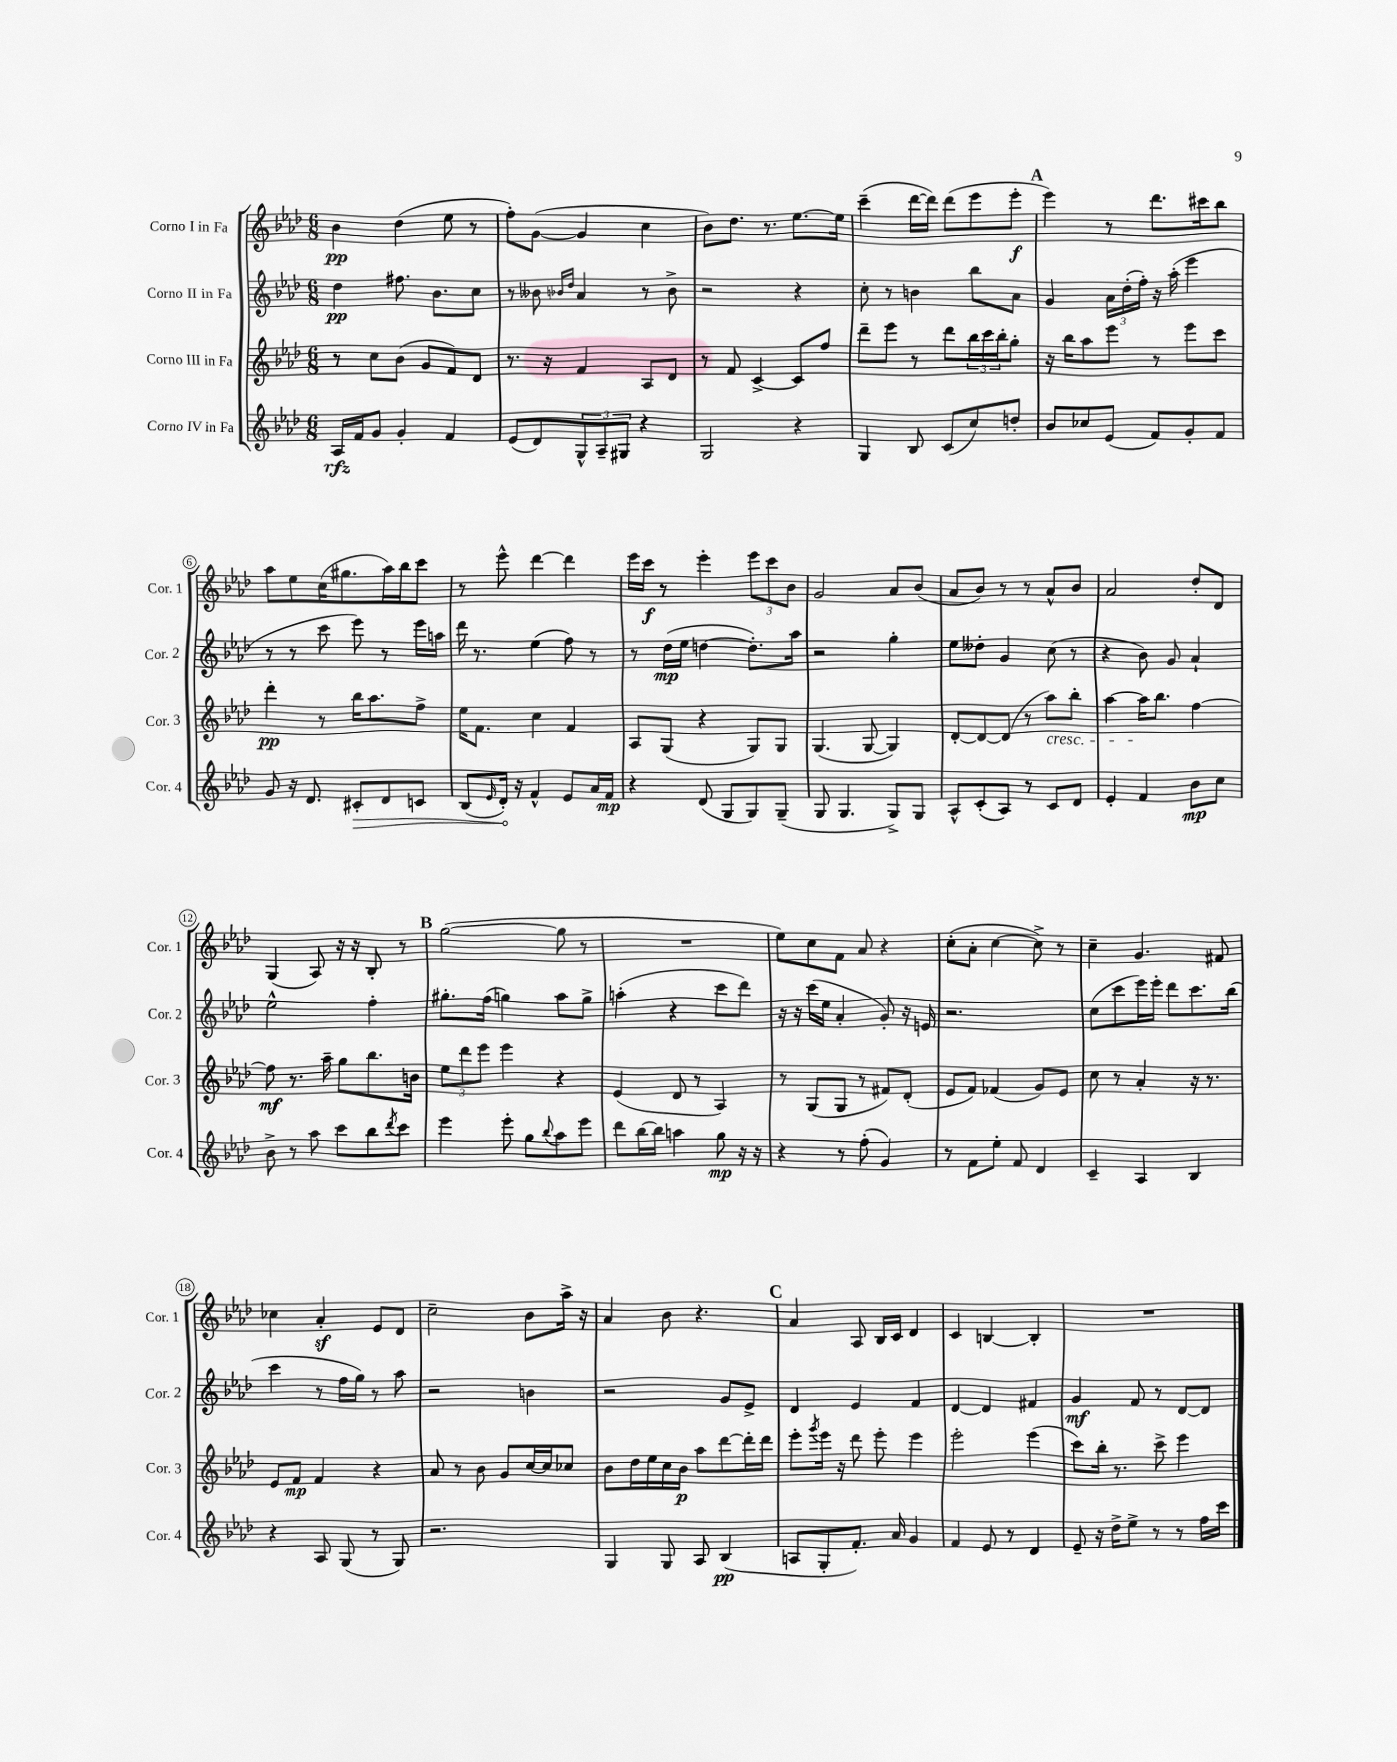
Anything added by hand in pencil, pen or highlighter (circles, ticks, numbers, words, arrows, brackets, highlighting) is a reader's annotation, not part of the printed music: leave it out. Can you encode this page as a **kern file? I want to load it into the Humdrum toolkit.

**kern	**dynam	**kern	**dynam	**kern	**dynam	**kern	**dynam
*part4	*part4	*part3	*part3	*part2	*part2	*part1	*part1
*staff4	*staff4	*staff3	*staff3	*staff2	*staff2	*staff1	*staff1
*I"Corno IV in Fa	*	*I"Corno III in Fa	*	*I"Corno II in Fa	*	*I"Corno I in Fa	*
*I'Cor. 4	*	*I'Cor. 3	*	*I'Cor. 2	*	*I'Cor. 1	*
*clefG2	*	*clefG2	*	*clefG2	*	*clefG2	*
*k[b-e-a-d-]	*	*k[b-e-a-d-]	*	*k[b-e-a-d-]	*	*k[b-e-a-d-]	*
*M6/8	*	*M6/8	*	*M6/8	*	*M6/8	*
=1	=1	=1	=1	=1	=1	=1	=1
16A-/LL	rfz	8r	.	4dd-\	pp	4b-\	pp
16f/J	.	.	.	.	.	.	.
8g/J	.	8cc\L	.	.	.	.	.
4g'/	.	(8b-\J	.	8.ff#X\	.	(4dd-\	.
.	.	8g/L	.	.	.	.	.
.	.	.	.	8.b-\L	.	.	.
4f/	.	8f/)	.	.	.	8ee-\	.
.	.	8d-/J	.	8cc\J	.	8r	.
=2	=2	=2	=2	=2	=2	=2	=2
(8e-/L	.	8.r	.	8r	.	8ff'\L)	.
8d-/)	.	.	.	8b--X\	.	([8g\J	.
.	.	16r	.	.	.	.	.
.	.	.	.	16qqb-X/LL	.	.	.
.	.	.	.	16qqdd-/JJ	.	.	.
12G^^/	.	4f/	.	4a-/	.	4g/]	.
12A-~/	.	.	.	.	.	.	.
12G#X/J	.	.	.	.	.	.	.
4r	.	8A-/L	.	8r	.	4cc\	.
.	.	8d-/J	.	8b-^\	.	.	.
=3	=3	=3	=3	=3	=3	=3	=3
2G/	.	8r	.	2r	.	8b-\L)	.
.	.	8f/	.	.	.	8.dd-\J	.
.	.	[4c^/	.	.	.	.	.
.	.	.	.	.	.	8.r	.
4r	.	8c/L]	.	4r	.	[8.ee-\L	.
.	.	8ff/J	.	.	.	.	.
.	.	.	.	.	.	16ee-\Jk]	.
=4	=4	=4	=4	=4	=4	=4	=4
4G/	.	8ddd-~\L	.	8cc'\	.	(4ccc~\	.
.	.	8eee-\J	.	8r	.	.	.
8B-/	.	8r	.	4bn\	.	[16ddd-\LL	.
.	.	.	.	.	.	16ddd-\JJ])	.
(8c/L	.	8ddd-\L	.	.	.	(8ddd-\L	.
8cc/)	.	24bb-\L	.	8bb-\L	.	8eee-\	.
.	.	24ccc\	.	.	.	.	.
.	.	24bb-'\J	.	.	.	.	.
8ddn'/J	.	8gg'\J	.	8a-\J	.	8eee-'\J	f
!!LO:REH:place=s1:t=A
=5	=5	=5	=5	=5	=5	=5	=5
8b-/L	.	16r	.	4g/	.	4eee-\)	.
.	.	16bb-\KL	.	.	.	.	.
8cc-X/	.	8aa-\	.	.	.	.	.
(8e-/J	.	8eee-\J	.	24a-\LL	.	8r	.
.	.	.	.	(24dd-'\	.	.	.
.	.	.	.	24ff'\JJ)	.	.	.
8f/L)	.	8r	.	16r	.	8.ddd-\L	.
.	.	.	.	(16aa-'\	.	.	.
8g'/	.	8eee-\L	.	4eee-\	.	.	.
.	.	.	.	.	.	16ccc#X\k	.
8f/J	.	8ccc\J	.	.	.	8bb-\J	.
!!LO:LB:g=z
=6	=6	=6	=6	=6	=6	=6	=6
8g/	.	4ddd-'\	pp	8r	.	8aa-\L	.
16r	.	.	.	8r	.	8ee-\	.
8.d-/	.	.	.	.	.	.	.
.	.	8r	.	8ccc\	.	(16cc\K	.
.	.	.	.	.	.	8.gg#X\	.
!	!LO:HP:b	!	!	!	!	!	!
8c#X'/L	>	16bb-\KL	.	8eee-\)	.	.	.
.	.	8.aa-\	.	.	.	.	.
8d-/	.	.	.	8r	.	16aa-\L)	.
.	.	.	.	.	.	16bb-\J	.
8cn/J	.	8ff^\J	.	16eee-\LL	.	8ccc\J	.
.	.	.	.	16aan\JJ	.	.	.
=7	=7	=7	=7	=7	=7	=7	=7
(8B-/L	.	16ee-\KL	.	16ddd-\	.	8r	.
.	.	8.f\J	.	8.r	.	.	.
16qqe-/	.	.	.	.	.	.	.
16d-'/Jk)	.	.	.	.	.	8eee-^^\	.
16r	]	.	.	.	.	.	.
4f^^/	.	4cc\	.	(4ee-\	.	[4ddd-\	.
8e-/L	.	4f/	.	8ff\)	.	4ddd-\]	.
16a-/L	.	.	.	8r	.	.	.
16f/JJ	mp	.	.	.	.	.	.
=8	=8	=8	=8	=8	=8	=8	=8
4r	.	8A-/L	.	8r	.	16eee-\LL	.
.	.	.	.	.	.	16ccc\JJ	f
.	.	(8G/J	.	(16dd-\LL	mp	8r	.
.	.	.	.	16ee-\JJ	.	.	.
(8d-/	.	4r	.	[4ddn\	.	4eee-'\	.
8G/L	.	.	.	.	.	.	.
8G/)	.	8G/L)	.	8.dd'\L])	.	12eee-\L	.
.	.	.	.	.	.	12ccc\	.
(8G~/J	.	8G/J	.	.	.	.	.
.	.	.	.	.	.	12b-\J	.
.	.	.	.	16aa-\Jk	.	.	.
=9	=9	=9	=9	=9	=9	=9	=9
8G/	.	(4.G/	.	2r	.	2g/	.
4.G/	.	.	.	.	.	.	.
.	.	[8G/	.	.	.	.	.
8G^/L)	.	4G/])	.	4gg'\	.	8a-/L	.
8G/J	.	.	.	.	.	(8b-/J	.
=10	=10	=10	=10	=10	=10	=10	=10
8A-^^/L	.	[8d-'/L	.	8ee-\L	.	8a-/L	.
(8c'/	.	8d-/_	.	8dd--X'\J	.	8b-/J)	.
8A-/J)	.	(8d-/J]	.	4g/	.	8r	.
8r	.	8r	.	.	.	8r	.
!	!	!LO:TX:b:i:t=cresc.	!	!	!	!	!
8c/L	.	8aa-\L)	.	(8cc\	.	8a-^^/L	.
8d-/J	.	8bb-'\J	.	8r	.	8b-/J	.
=11	=11	=11	=11	=11	=11	=11	=11
4e-'/	.	[4aa-\	.	4r	.	2a-/	.
4f/	.	16aa-\KL]	.	8b-\)	.	.	.
.	.	8.bb-\J	.	.	.	.	.
.	.	.	.	8g/	.	.	.
8b-\L	mp	[4ff\	.	4a-`/	.	8dd-'/L	.
8cc\J	.	.	.	.	.	8d-/J	.
!!LO:LB:g=z
=12	=12	=12	=12	=12	=12	=12	=12
8b-^\	.	8ff\]	mf	2ee-^^\	.	(4G/	.
8r	.	8.r	.	.	.	.	.
8aa-\	.	.	.	.	.	8A-/)	.
.	.	16aa-~\	.	.	.	.	.
8ccc\L	.	8gg\L	.	.	.	16r	.
.	.	.	.	.	.	16r	.
8bb-\	.	8.bb-\	.	4ff'\	.	8B-'/	.
8qddd-/	.	.	.	.	.	.	.
8ccc\J	.	.	.	.	.	8r	.
.	.	16bn\Jk	.	.	.	.	.
!!LO:REH:place=s1:t=B
=13	=13	=13	=13	=13	=13	=13	=13
4eee-\	.	12ee-\L	.	8.gg#X'\L	.	([2gg\	.
.	.	12ddd-\	.	.	.	.	.
.	.	12eee-\J	.	.	.	.	.
.	.	.	.	(16ff\Jk	.	.	.
8eee-'\	.	4eee-\	.	4ggn\)	.	.	.
8gg\L	.	.	.	.	.	.	.
8qqbb-/	.	.	.	.	.	.	.
8aa-\	.	4r	.	8aa-\L	.	8gg\]	.
8eee-\J	.	.	.	8gg^\J	.	8r	.
=14	=14	=14	=14	=14	=14	=14	=14
8ddd-\L	.	(4e-/	.	(4aan'\	.	2.r	.
[16bb-\L	.	.	.	.	.	.	.
16bb-\JJ]	.	.	.	.	.	.	.
4aan\	.	8d-/	.	4r	.	.	.
.	.	8r	.	.	.	.	.
8gg\	mp	4A-/)	.	8ccc\L	.	.	.
16r	.	.	.	8ddd-\J)	.	.	.
16r	.	.	.	.	.	.	.
=15	=15	=15	=15	=15	=15	=15	=15
4r	.	8r	.	16r	.	8ee-\L)	.
.	.	.	.	16r	.	.	.
.	.	(8G/L	.	(16ccc\LL	.	8cc\	.
.	.	.	.	16ee-\JJ	.	.	.
8r	.	8G/J	.	4a-'/	.	8f\J	.
(8ff'\	.	8r	.	.	.	8a-/	.
4g/)	.	8f#X/L)	.	8g'/)	.	4r	.
.	.	(8d-'/J	.	16r	.	.	.
.	.	.	.	16en/	.	.	.
=16	=16	=16	=16	=16	=16	=16	=16
8r	.	8e-/L	.	2.r	.	(8cc'\L	.
8f\L	.	8f/J)	.	.	.	8a-'\J	.
8ee-'\J	.	(4f-X/	.	.	.	[4cc\	.
8f/	.	.	.	.	.	.	.
4d-/	.	8g/L)	.	.	.	8cc^\])	.
.	.	8e-/J	.	.	.	8r	.
=17	=17	=17	=17	=17	=17	=17	=17
4c~/	.	8cc\	.	(8cc\L	.	4cc~\	.
.	.	8r	.	8ccc\	.	.	.
4A-/	.	4a-'/	.	16eee-\L)	.	4.g/	.
.	.	.	.	16eee-'\JJ	.	.	.
.	.	.	.	8ddd-\L	.	.	.
4B-/	.	16r	.	8.ccc\	.	.	.
.	.	8.r	.	.	.	.	.
.	.	.	.	.	.	8f#X/	.
.	.	.	.	(16bb-\Jk	.	.	.
!!LO:LB:g=z
=18	=18	=18	=18	=18	=18	=18	=18
4r	.	8e-/L	.	4ccc\	.	4cc-X\	.
.	.	8f/J	mp	.	.	.	.
8A-/	.	4f/	.	8r	.	4a-z'/	.
(8G/	.	.	.	16ff\LL	.	.	.
.	.	.	.	16gg\JJ)	.	.	.
8r	.	4r	.	8r	.	8e-/L	.
8G/)	.	.	.	8aa-\	.	8d-/J	.
=19	=19	=19	=19	=19	=19	=19	=19
2.r	.	8a-/	.	2r	.	2cc~\	.
.	.	8r	.	.	.	.	.
.	.	8b-\	.	.	.	.	.
.	.	8g/L	.	.	.	.	.
.	.	[16cc/L	.	4bn\	.	8b-\L	.
.	.	16cc/J]	.	.	.	.	.
.	.	8cc-X/J	.	.	.	16aa-^\Jk	.
.	.	.	.	.	.	16r	.
=20	=20	=20	=20	=20	=20	=20	=20
4G/	.	8b-\L	.	2r	.	4a-/	.
.	.	16dd-\L	.	.	.	.	.
.	.	16ee-\	.	.	.	.	.
8G/	.	16cc\	.	.	.	8b-\	.
.	.	16b-\JJ	p	.	.	.	.
8A-/	.	8aa-\L	.	.	.	4.r	.
(4B-/	pp	[8ddd-\	.	8g/L	.	.	.
.	.	16ddd-'\L]	.	8e-^/J	.	.	.
.	.	16ddd-\JJ	.	.	.	.	.
!!LO:REH:place=s1:t=C
=21	=21	=21	=21	=21	=21	=21	=21
8An/L	.	8eee-'\L	.	4d-/	.	4a-/	.
.	.	8qggg/	.	.	.	.	.
8G'/	.	16eee-\Jk	.	.	.	.	.
.	.	16r	.	.	.	.	.
8.f'/J)	.	8ddd-\	.	4e-/	.	8A-/	.
.	.	8eee-'\	.	.	.	16B-/LL	.
16a-/	.	.	.	.	.	16c/JJ	.
4g/	.	4eee-\	.	4f/	.	4d-/	.
=22	=22	=22	=22	=22	=22	=22	=22
4f/	.	2eee-'\	.	[4d-/	.	4c/	.
8e-/	.	.	.	4d-/]	.	[4Bn/	.
8r	.	.	.	.	.	.	.
4d-/	.	(4eee-\	.	4f#X/	.	4B'/]	.
=23	=23	=23	=23	=23	=23	=23	=23
8e-~/	.	8ccc\L)	.	4g/	mf	2.r	.
16r	.	16bb-'\Jk	.	.	.	.	.
16dd-^\KL	.	8.r	.	.	.	.	.
8ee-^\J	.	.	.	8f/	.	.	.
8r	.	8ccc^\	.	8r	.	.	.
8r	.	4eee-\	.	[8d-/L	.	.	.
16ff\LL	.	.	.	8d-/J]	.	.	.
16ccc\JJ	.	.	.	.	.	.	.
==	==	==	==	==	==	==	==
*-	*-	*-	*-	*-	*-	*-	*-
